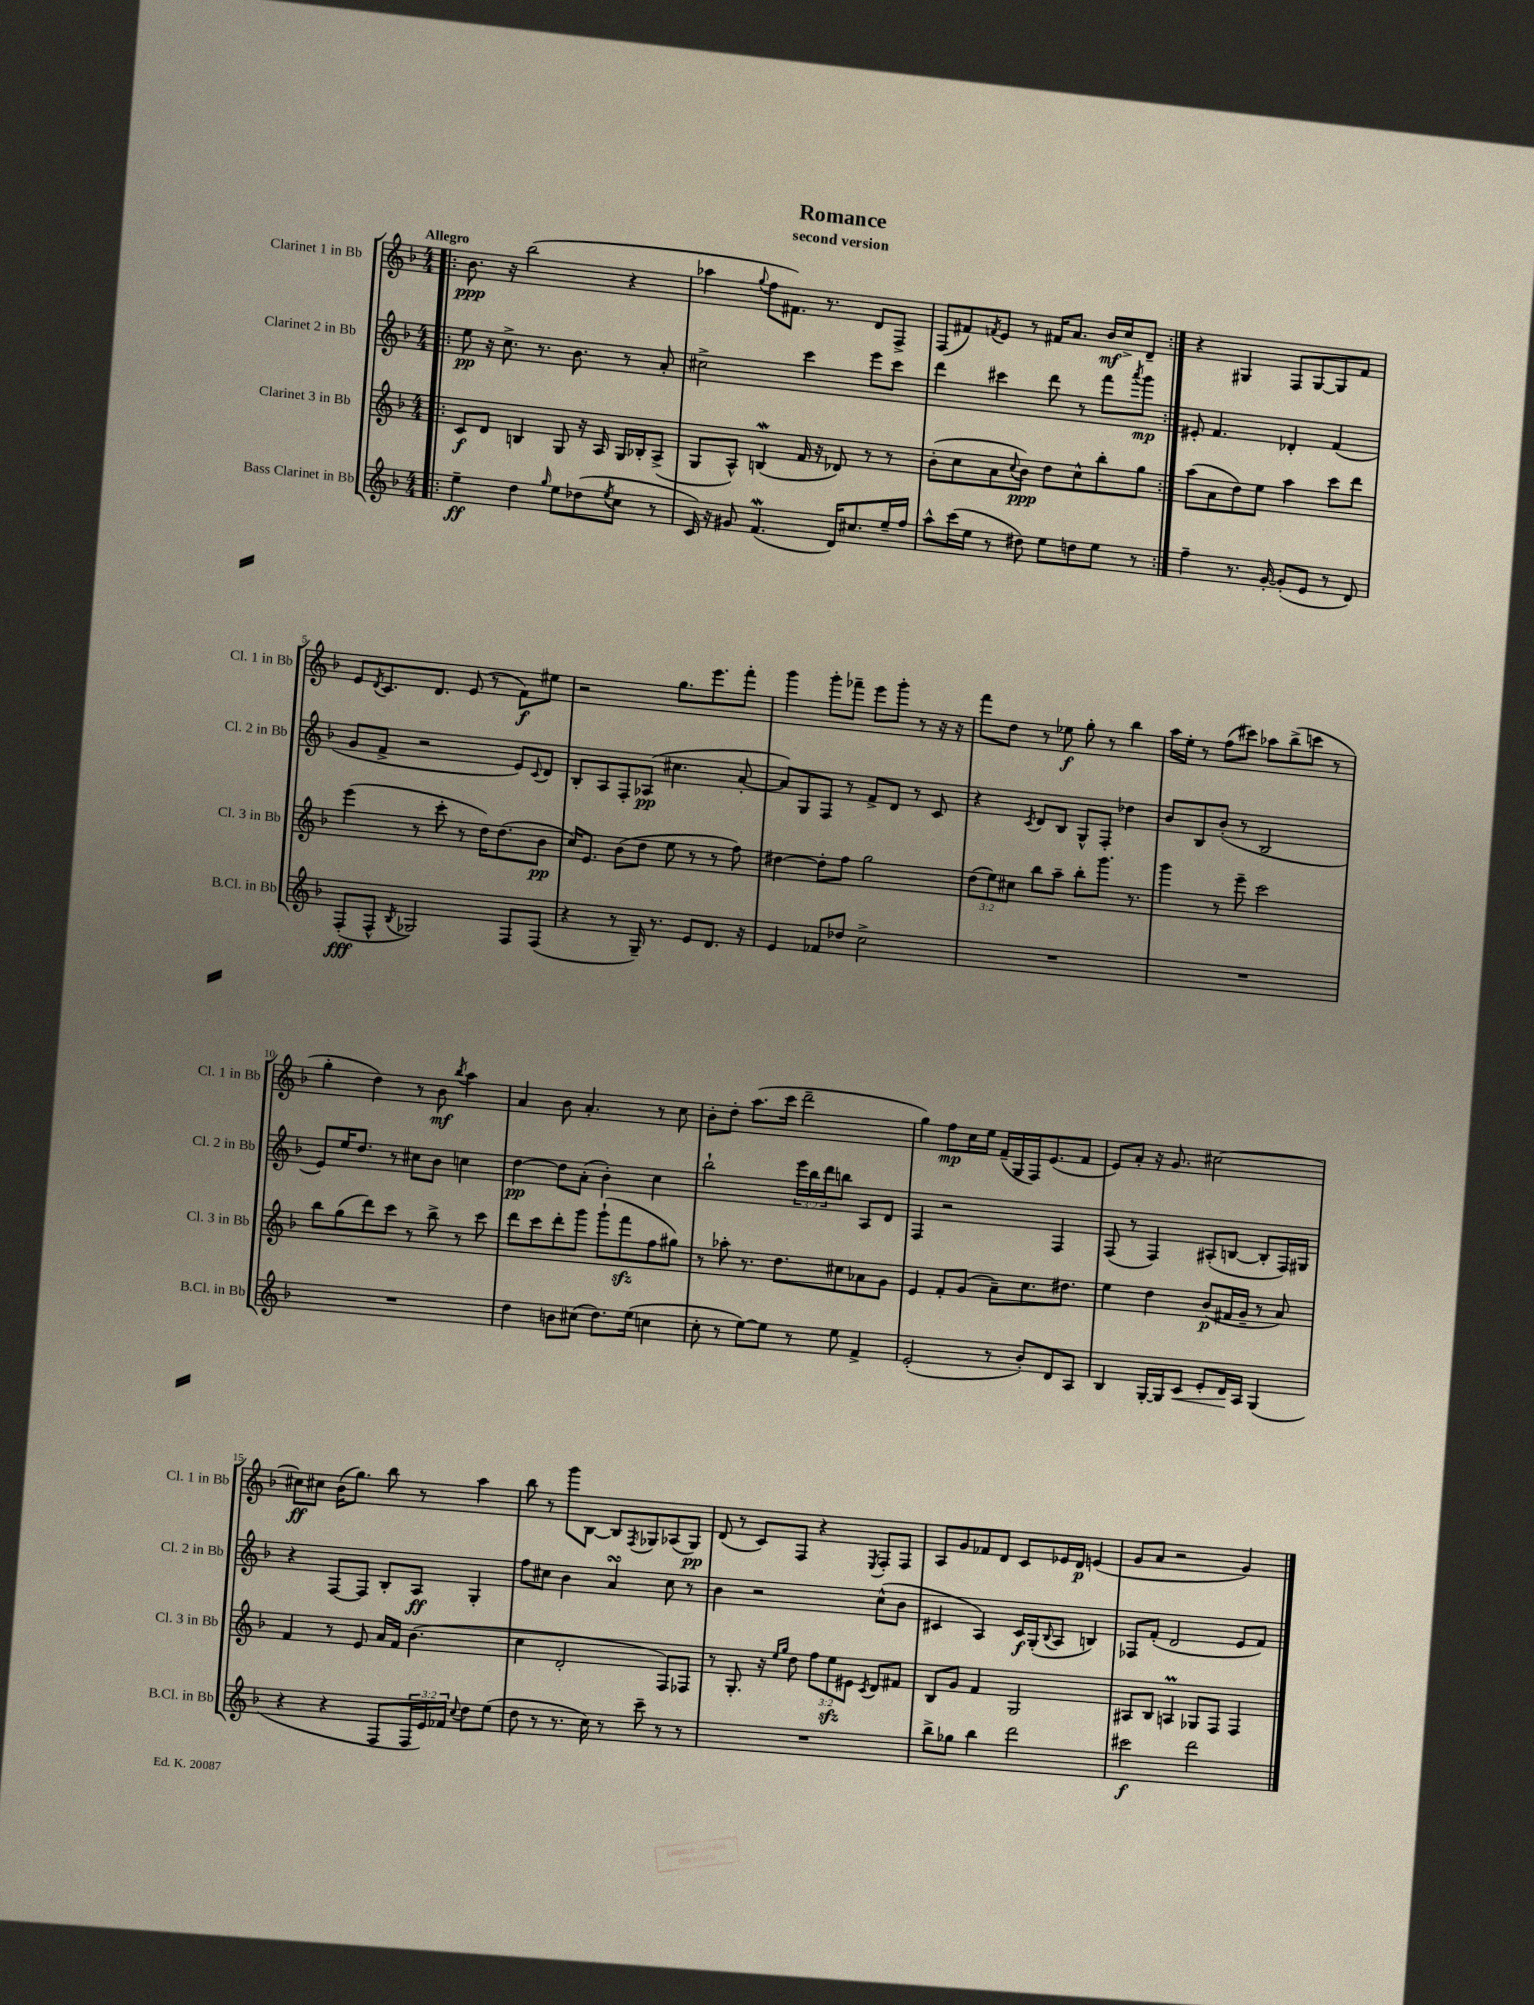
\header { title = "Romance" subtitle = "second version" }
<<
\new StaffGroup <<
\new Staff = "s0" \with { instrumentName = "Clarinet 1 in Bb" shortInstrumentName = "Cl. 1 in Bb" } {
    \clef treble \key f \major \numericTimeSignature \time 4/4 \tempo "Allegro"
    \repeat volta 2 { \bar ".|:" bes'8.\ppp r16 bes''2( r4 |
    aes''4 \appoggiatura { g''8 } f''8 fis'8.) r8. d'8 f8-> |
    f8( fis'8) \acciaccatura { f'8 } e'8 r8 fis'16 a'8. bes'16\mf c''16-> d'8-- | }
    r4 gis4 f8 gis8~ gis8 f'8 |
    e'8 \acciaccatura { d'8 } c'8. d'8. e'8( r8 f'8\f) eis''8 |
    r2 g''8. e'''8. f'''8-. |
    g'''4 g'''8-. fes'''8-- e'''8 g'''8-. r8 r16 r16 |
    f'''8 d''8 r8 ees''8\f g''8-. r8 bes''4 |
    a''16 e''16-. r8 f''8( cis'''8) aes''8 bes''8->( c'''8 r8 |
    g''4-. d''4) r8 bes'8\mf \acciaccatura { bes''8 } a''4 |
    a'4 bes'8 a'4.-. r8 c''8 |
    bes'8-. d''8-. a''8.( c'''16 d'''2-- |
    g''4) f''8\mp c''16 e''16 f'16--( g16 f16) e'8.( f'8 |
    e'8) a'8-. r16 g'8. cis''2~ |
    cis''8\ff cis''8 bes'16( g''8.) bes''8 r8 a''4 |
    bes''8 r8 g'''8 bes8~ bes8 \acciaccatura { f8 } ges8 aes8( ges8\pp) |
    d'8( r8 c'8) f8 r4 \acciaccatura { e8 } f8-. f8 |
    a8 g'8 fes'8 d'8 c'8 ees'16 d'16\p e'4( |
    g'8 a'8 r2 g'4) \bar "|." |
}
\new Staff = "s1" \with { instrumentName = "Clarinet 2 in Bb" shortInstrumentName = "Cl. 2 in Bb" } {
    \clef treble \key f \major \numericTimeSignature \time 4/4 \override Staff.TupletNumber.text = #tuplet-number::calc-fraction-text
    \repeat volta 2 { \bar ".|:" e''8\pp r16 c''8.-> r8. bes'8. r8 a'8-. |
    cis''2-> c'''4 e'''8 c'''8 |
    d'''4 cis'''4 d'''8 r8 f'''8 \acciaccatura { a'''8 } g'''8\mp | }
    eis'8-. f'4. des'4-. f'4( |
    g'8 f'8-> r2 e'8) \appoggiatura { c'8 } d'8 |
    bes8-. a8 f8-. aes8\pp( cis''4. a'8~-. |
    a'8) g8 f8 r8 f'8-> d'8 r8 c'8 |
    r4 \acciaccatura { c'8 } d'8 bes8 g8-^ f8-. des''4 |
    bes'8 bes8 bes'8-.( r8 bes2 |
    e'8) e''16 d''8. r8 cis''8 bes'8 c''4 |
    d''4~\pp d''8 a'8-.( bes'4-.) c''4 |
    bes''2-! \tuplet 3/2 { e'''16 bes''16 d'''16 } b''8 a8 d'8 |
    f4 r2 f4 |
    f8( r8 f4) ais8-.( b8~ b8-. f16) gis16 |
    r4 f8~ f8 bes8-. a8\ff g4-. |
    f''8 cis''8 bes'4 a'4\turn cis''8 r8 |
    bes'4 r2 c''8-^( bes'8 |
    cis'4 a4) cis'16\f g16-.( \appoggiatura { bes8 } a8 b4) |
    fes8 f'8-.( d'2 e'8 f'8) \bar "|." |
}
\new Staff = "s2" \with { instrumentName = "Clarinet 3 in Bb" shortInstrumentName = "Cl. 3 in Bb" } {
    \clef treble \key f \major \numericTimeSignature \time 4/4 \override Staff.TupletNumber.text = #tuplet-number::calc-fraction-text
    \repeat volta 2 { \bar ".|:" c'8\f d'8 b4 g8 r16 a16 g16 bes16-. a8->( |
    g8 a8-^) b4\mordent( f'16 r16 des'8) r8 r8 |
    bes'8-.( c''8 a'8 \appoggiatura { c''8 } bes'8\ppp) d''8 c''8-^ bes''8-. g''8 | }
    a''8( a'8 d''8) e''8 a''4 c'''8 d'''8 |
    e'''4( r8 c'''8-. r8 d''16) d''8.( bes'8\pp |
    c''16) e'8. bes'8( d''8 e''8 r8 r8 f''8) |
    dis''4~ dis''8-. f''8 g''2 |
    \tuplet 3/2 { d''8( e''8) cis''8 } bes''8 a''8-- bes''8-. g'''8. r8. |
    g'''4 r8 e'''8-- c'''2 |
    bes''8 g''8( d'''8) c'''8 r8 bes''8-> r8 c'''8 |
    d'''8 c'''8 d'''8-. g'''8 g'''8-!( f'''8\sfz f''8 gis''8) |
    r8 aes''8-. r8. d''8. cis''8 aes'8 g'8 |
    e'4 f'8-. g'8( a'8--) c''8. dis''8. |
    e''4 d''4 bes'8\p( fis'16 g'16-- r8 a'8) |
    f'4 r8 e'8 a'16 f'16 bes'4.( |
    c''4 d'2-. f8) fes8 |
    r8 g8.-. r16 \grace { e''16 g''16 } d''8 \tuplet 3/2 { f''8 e''8\sfz eis'8 } \acciaccatura { c'8 } d'8 fis'8 |
    bes8 g'8 f'4 g2 |
    ais8 bes8 a4\prall ges8 f8 f4 \bar "|." |
}
\new Staff = "s3" \with { instrumentName = "Bass Clarinet in Bb" shortInstrumentName = "B.Cl. in Bb" } {
    \clef treble \key f \major \numericTimeSignature \time 4/4 \override Staff.TupletNumber.text = #tuplet-number::calc-fraction-text
    \repeat volta 2 { \bar ".|:" e''4--\ff d''4 \grace { g''16 } e''8 des''8( \acciaccatura { e''8 } c''8 r8 |
    c'16) r16 gis'8 f'4.\mordent( d'16) cis''8. e''16-- f''16 |
    a''8-^ c'''16( e''16 r8 dis''8) e''8 d''8 e''8 r8 | }
    f''4-- r8. g'16~-. g'8-.( e'8 r8 d'8) |
    f8-.\fff( f8-^ \acciaccatura { bes8 } ges2) f8 f8( |
    r4 r8 g16--) r8. e'8 d'8. r16 |
    e'4 fes'8 des''8 c''2-> |
    R1 |
    R1 |
    R1 |
    d''4 b'8 cis''8( d''8.) e''16( c''4 |
    c''8-. r8 e''8~) e''8 r8 e''8 f'4-> |
    e'2-.( r8 bes'8-.) d'8 a8 |
    bes4 g16~-. g16 c'8\< e'8-. d'16\! a16 g4( |
    r4 r4 f8 \tuplet 3/2 { f16 e'16) fes'16 } \appoggiatura { c''8 } d''8 e''8( |
    d''8 r8 r8. c''16) r8 c'''8-- r8 r8 |
    R1 |
    bes''8-> ges''8 bes''4 d'''2 |
    cis'''2\f d'''2 \bar "|." |
}
>>
>>
